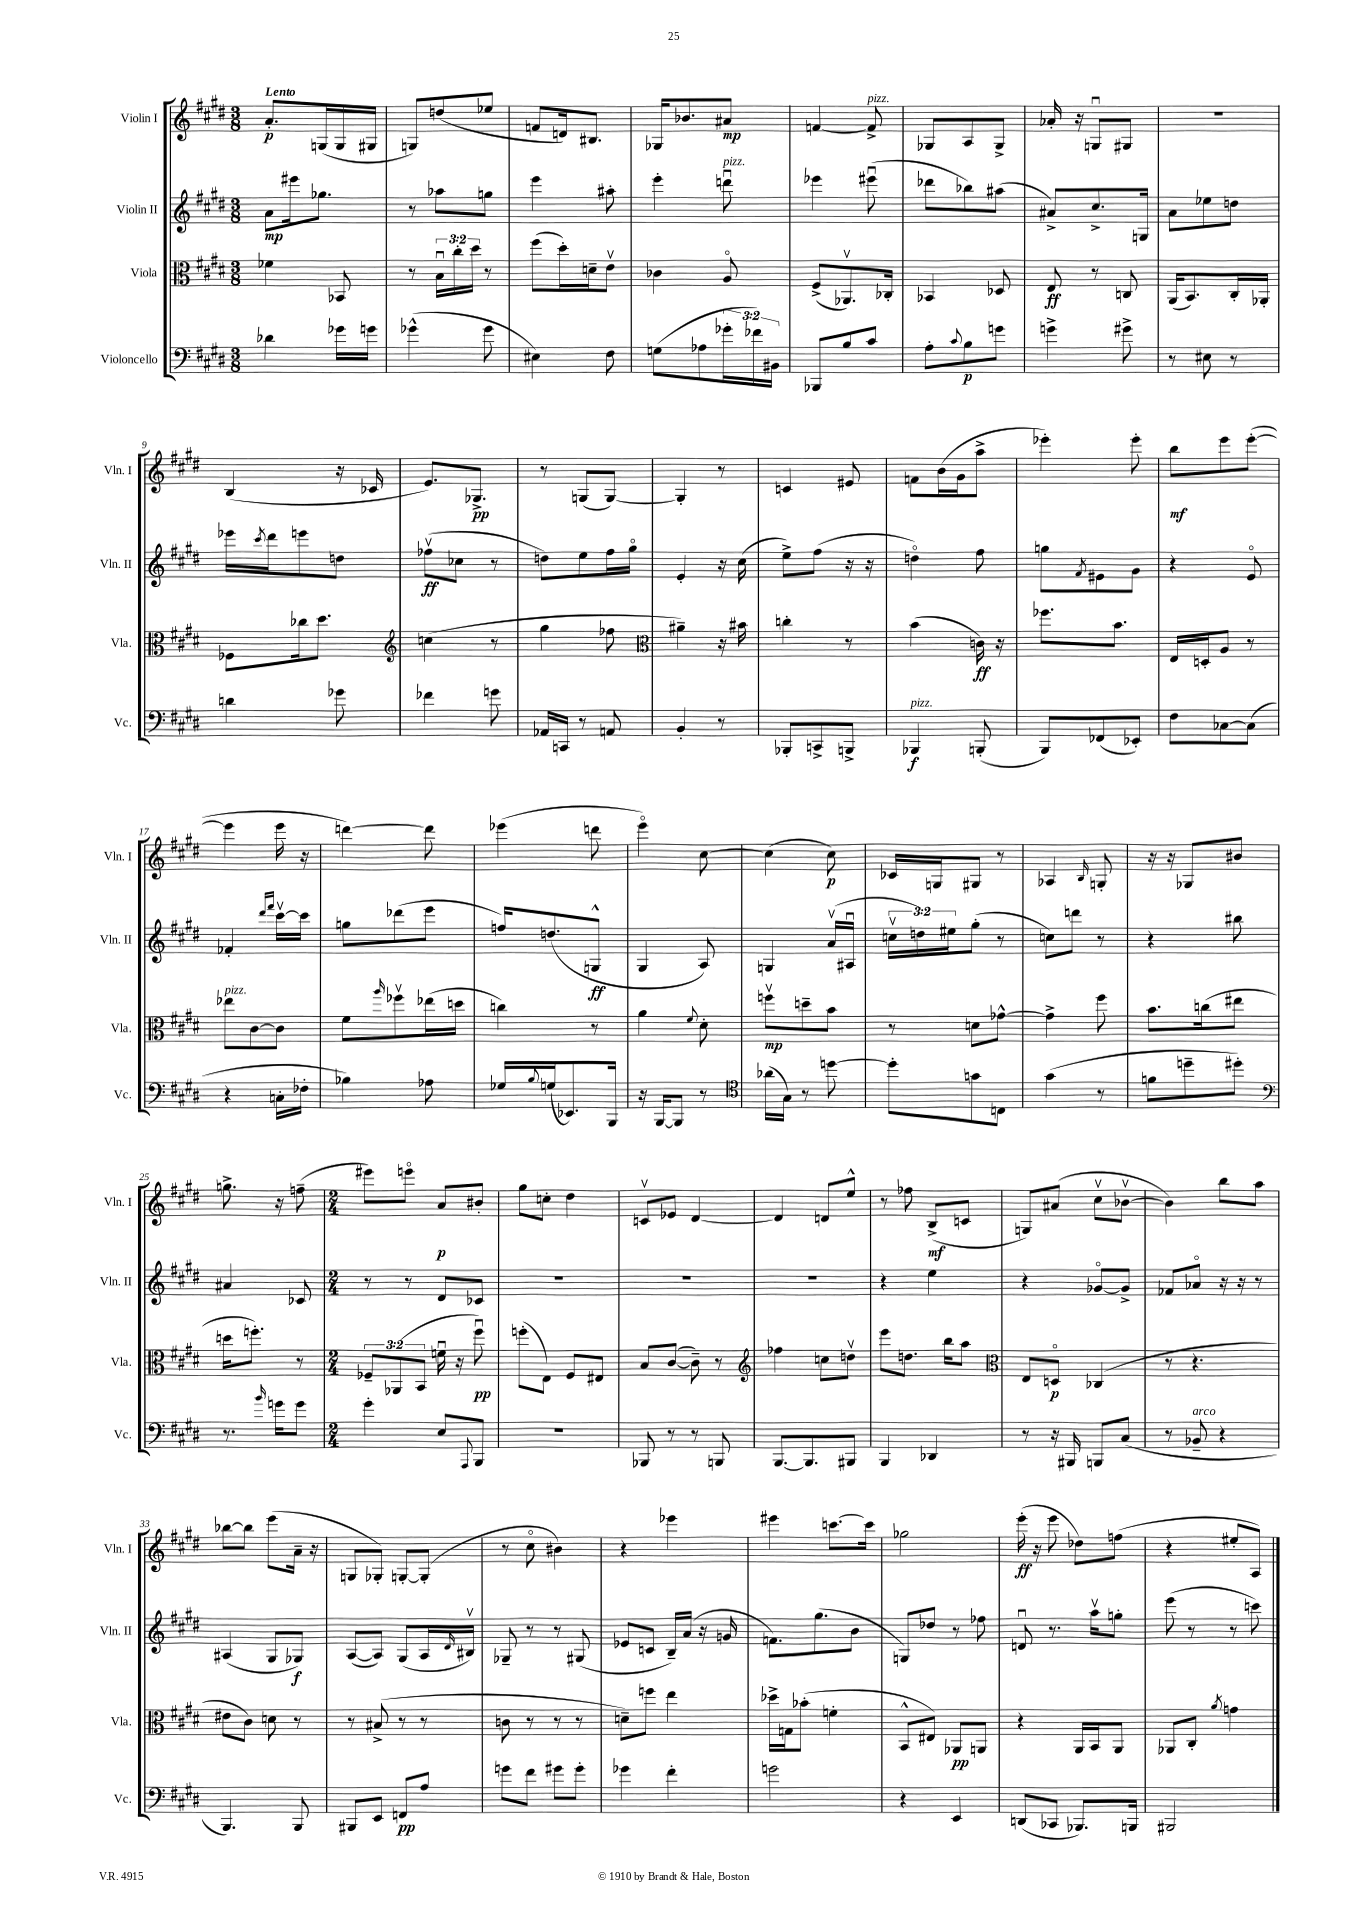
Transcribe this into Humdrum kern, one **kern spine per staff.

**kern	**dynam	**kern	**dynam	**kern	**dynam	**kern	**dynam
*part4	*part4	*part3	*part3	*part2	*part2	*part1	*part1
*staff4	*staff4	*staff3	*staff3	*staff2	*staff2	*staff1	*staff1
*I"Violoncello	*	*I"Viola	*	*I"Violin II	*	*I"Violin I	*
*I'Vc.	*	*I'Vla.	*	*I'Vln. II	*	*I'Vln. I	*
*clefF4	*	*clefC3	*	*clefG2	*	*clefG2	*
*k[f#c#g#d#]	*	*k[f#c#g#d#]	*	*k[f#c#g#d#]	*	*k[f#c#g#d#]	*
*M3/8	*	*M3/8	*	*M3/8	*	*M3/8	*
=1	=1	=1	=1	=1	=1	=1	=1
!	!	!	!	!	!	!LO:TX:a:B:t=Lento	!
4d-X\	.	4f-X\	.	8a\L	mp	8.a'/L	p
.	.	.	.	16eee#X\k	.	.	.
.	.	.	.	8.gg-X\J	.	(16Gn/L	.
16g-X\LL	.	8BB-X/	.	.	.	16G/	.
16gn\JJ	.	.	.	.	.	16G#X/JJ	.
=2	=2	=2	=2	=2	=2	=2	=2
(4g-X^^\	.	8r	.	8r	.	8Gn/L)	.
.	.	24Bu\LL	.	8aa-X\L	.	(8ddn/	.
.	.	24cc#'\	.	.	.	.	.
.	.	24dd#\JJ	.	.	.	.	.
8g-\	.	8r	.	8ggn\J	.	8ee-X/J	.
=3	=3	=3	=3	=3	=3	=3	=3
4E#X\)	.	(8ff#\L	.	4eee\	.	8fn/L	.
.	.	16dd#'\L)	.	.	.	16dn/k)	.
.	.	16dn~\J	.	.	.	8.B#X/J	.
8F#\	.	8ev\J	.	8aa#X'\	.	.	.
=4	=4	=4	=4	=4	=4	=4	=4
(8Gn\L	.	4c-X\	.	4eee'\	.	16G-X/KL	.
.	.	.	.	.	.	8.b-X/	.
8A-X\	.	.	.	.	.	.	.
!	!	!	!	!LO:TX:a:i:t=pizz.	!	!	!
24g-X'\L	.	8A/	.	8dddnu\	.	8a#X/J	mp
24f-X\)	.	.	.	.	.	.	.
24BB#X\JJ	.	.	.	.	.	.	.
=5	=5	=5	=5	=5	=5	=5	=5
8BBB-X/L	.	(8F#^/L	.	4eee-X\	.	[4fn/	.
8B/	.	8.AA-Xv/)	.	.	.	.	.
!	!	!	!	!	!	!LO:TX:a:i:t=pizz.	!
8c#/J	.	.	.	(8eee#Xu\	.	8f^/]	.
.	.	16C-X'/Jk	.	.	.	.	.
=6	=6	=6	=6	=6	=6	=6	=6
8A'\L	.	4BB-X/	.	8ddd-X\L	.	8G-X/L	.
8qqc#/	.	.	.	.	.	.	.
8B\	p	.	.	8bb-X\)	.	8A/	.
8gn\J	.	8D-X/	.	(8aa#X\J	.	8G-^/J	.
=7	=7	=7	=7	=7	=7	=7	=7
4gn^\	.	8E/	ff	8a#X^/L)	.	16a-X'/	.
.	.	.	.	.	.	16r	.
.	.	8r	.	8.cc#^/	.	8Gnu/L	.
8g#X^\	.	8Cn/	.	.	.	8G#X/J	.
.	.	.	.	16Gn/Jk	.	.	.
=8	=8	=8	=8	=8	=8	=8	=8
8r	.	(16AA/KL	.	8a\L	.	4.r	.
.	.	8.BB/)	.	.	.	.	.
8E#X\	.	.	.	8ee-X\	.	.	.
8r	.	16C#'/L	.	8ddn\J	.	.	.
.	.	16AA-X'/JJ	.	.	.	.	.
!!LO:LB:g=z
=9	=9	=9	=9	=9	=9	=9	=9
4dn\	.	8F-X\L	.	16eee-X\LL	.	(4B/	.
.	.	.	.	8qccc#/	.	.	.
.	.	.	.	16ddd#\J	.	.	.
.	.	16cc-X\k	.	8eeen\	.	.	.
.	.	8.dd#\J	.	.	.	.	.
8g-X\	.	.	.	8ddn\J	.	16r	.
.	.	.	.	.	.	16c-X/	.
=10	=10	=10	=10	=10	=10	=10	=10
*	*	*clefG2	*	*	*	*	*
4f-X\	.	(4ccn\	.	(8ff-Xv\L	ff	8.e/L)	.
.	.	.	.	8cc-X\J	.	.	.
.	.	.	.	.	.	8.G-X^/J	pp
8gn\	.	8r	.	8r	.	.	.
=11	=11	=11	=11	=11	=11	=11	=11
16AA-X/LL	.	4gg#\	.	8ddn\L)	.	8r	.
16CCn/JJ	.	.	.	.	.	.	.
8r	.	.	.	8ee\	.	(8Gn/L	.
8AAn/	.	8ff-X\	.	16ff#\L	.	[8G/J)	.
.	.	.	.	16gg#\JJ	.	.	.
=12	=12	=12	=12	=12	=12	=12	=12
*	*	*clefC3	*	*	*	*	*
4BB'/	.	4a#X~\)	.	4e'/	.	4G'/]	.
8r	.	16r	.	16r	.	8r	.
.	.	16b#X\	.	(16cc#\	.	.	.
=13	=13	=13	=13	=13	=13	=13	=13
8BBB-X'/L	.	4ccn'\	.	8ee^\L)	.	4cn/	.
8CCn^/	.	.	.	(8ff#\J	.	.	.
8BBBn^/J	.	8r	.	16r	.	8e#X/	.
.	.	.	.	16r	.	.	.
=14	=14	=14	=14	=14	=14	=14	=14
!LO:TX:a:i:t=pizz.	!	!	!	!	!	!	!
4BBB-X/	f	(4b\	.	4ddn\)	.	8fn\L	.
.	.	.	.	.	.	(16b\L	.
.	.	.	.	.	.	16g#\J	.
(8BBBn'/	.	16cn\)	ff	8ff#\	.	8aa^\J	.
.	.	16r	.	.	.	.	.
=15	=15	=15	=15	=15	=15	=15	=15
8BBB/L)	.	8.ff-X\L	.	8ggn\L	.	4eee-X'\)	.
.	.	.	.	8qf#/	.	.	.
(8FF-X/	.	.	.	8e#X\	.	.	.
.	.	8.b\J	.	.	.	.	.
8EE-X'/J)	.	.	.	8g#\J	.	8eee-'\	.
=16	=16	=16	=16	=16	=16	=16	=16
8F#\L	.	16E/LL	.	4r	.	8bb\L	mf
.	.	16Dn'/J	.	.	.	.	.
[8C-X\	.	8A/J	.	.	.	8eee\	.
(8C-\J]	.	8r	.	8e/	.	([8eee'\J	.
!!LO:LB:g=z
=17	=17	=17	=17	=17	=17	=17	=17
!	!	!LO:TX:a:i:t=pizz.	!	!	!	!	!
4r	.	8ee-X\L	.	4f-X'/	.	4eee\]	.
.	.	[8c#\	.	.	.	.	.
.	.	.	.	16qqddd#/LL	.	.	.
.	.	.	.	16qqfff#/JJ	.	.	.
16Cn'\LL	.	8c#\J]	.	[16ccc#v\LL	.	16eee\	.
16F-X'\JJ	.	.	.	16ccc#\JJ]	.	16r	.
=18	=18	=18	=18	=18	=18	=18	=18
4B-X\)	.	8f#\L	.	8ggn\L	.	[4dddn\)	.
.	.	16qqaa/	.	.	.	.	.
.	.	8ff-Xv\	.	(8ddd-X\	.	.	.
8A-X\	.	(16ee-X\L	.	8eee\J	.	8ddd\]	.
.	.	16ddn\JJ	.	.	.	.	.
=19	=19	=19	=19	=19	=19	=19	=19
16G-X/LL	.	4ccn\)	.	16ffn/KL)	.	(4eee-X\	.
8qqB/	.	.	.	.	.	.	.
(16Gn/J	.	.	.	(8.ddn/	.	.	.
8.EE-X/)	.	.	.	.	.	.	.
.	.	8r	.	8Gn^^/J	ff	8dddn\	.
16BBB/Jk	.	.	.	.	.	.	.
=20	=20	=20	=20	=20	=20	=20	=20
16r	.	4a\	.	4G#/	.	4eee\)	.
[16BBB/KL	.	.	.	.	.	.	.
8BBB/J]	.	.	.	.	.	.	.
.	.	8qqf#/	.	.	.	.	.
8r	.	8d#'\	.	8A/)	.	[8cc#\	.
=21	=21	=21	=21	=21	=21	=21	=21
*clefC4	*	*	*	*	*	*	*
(16a-X\LL	.	8ffnv\L	mp	4Gn/	.	(4cc#\]	.
16G#\JJ)	.	.	.	.	.	.	.
8r	.	8ddn~\	.	.	.	.	.
[8ddn\	.	8b\J	.	(16av/LL	.	8cc#\)	p
.	.	.	.	16A#Xu/JJ	.	.	.
=22	=22	=22	=22	=22	=22	=22	=22
8dd'\L]	.	8r	.	24ccnv\LL	.	16c-X/LL	.
.	.	.	.	24ddn\)	.	.	.
.	.	.	.	.	.	16Gn/J	.
.	.	.	.	24ee#X\J	.	.	.
8gn\	.	8dn\L	.	(8gg#'\J	.	8G#X/J	.
8Cn\J	.	[8g-X^^\J	.	8r	.	8r	.
=23	=23	=23	=23	=23	=23	=23	=23
(4g#\	.	4g-^\]	.	8ccn\L)	.	4A-X/	.
.	.	.	.	8dddn\J	.	.	.
.	.	.	.	.	.	16qqB/	.
8r	.	8ff#\	.	8r	.	8Gn'/	.
=24	=24	=24	=24	=24	=24	=24	=24
8fn\L	.	8.b\L	.	4r	.	16r	.
.	.	.	.	.	.	16r	.
8ddn~\	.	.	.	.	.	8G-X/L	.
.	.	(16ccn\k	.	.	.	.	.
8dd#X'\J)	.	8ee#X\J	.	8bb#X\	.	8b#X/J	.
!!LO:LB:g=z
=25	=25	=25	=25	=25	=25	=25	=25
*clefF4	*	*	*	*	*	*	*
8.r	.	16ddn\KL	.	4a#X/	.	8.ggn^\	.
.	.	8.ffn'\J)	.	.	.	.	.
16qqb/	.	.	.	.	.	.	.
16gn\KL	.	.	.	.	.	16r	.
8g\J	.	8r	.	8c-X/	.	(8ffn~\	.
=26	=26	=26	=26	=26	=26	=26	=26
*M2/4	*	*M2/4	*	*M2/4	*	*M2/4	*
4g#'\	.	12F-X~/L	.	8r	.	8eee#X\L)	.
.	.	(12AA-X/	.	.	.	.	.
.	.	.	.	8r	.	8eeen\J	.
.	.	12BB/J	.	.	.	.	.
8E/L	.	16fnu\	.	8d#/L	.	8a/L	p
.	.	16r	.	.	.	.	.
8qqAAA/	.	.	.	.	.	.	.
8BBB/J	.	8ff#u\)	pp	8c-X/J	.	8b#X'/J	.
=27	=27	=27	=27	=27	=27	=27	=27
2r	.	(8ffn'\L	.	2r	.	8gg#\L	.
.	.	8E\J)	.	.	.	8ccn'\J	.
.	.	8F#/L	.	.	.	4dd#\	.
.	.	8E#X/J	.	.	.	.	.
=28	=28	=28	=28	=28	=28	=28	=28
8BBB-X/	.	8B/L	.	2r	.	8cnv/L	.
8r	.	([8c#/J	.	.	.	8e-X/J	.
8r	.	8c#~\])	.	.	.	[4d#/	.
8BBBn/	.	8r	.	.	.	.	.
=29	=29	=29	=29	=29	=29	=29	=29
*	*	*clefG2	*	*	*	*	*
[8.BBB/L	.	4ff-X\	.	2r	.	4d#/]	.
8.BBB/]	.	.	.	.	.	.	.
.	.	8ccn\L	.	.	.	8dn/L	.
8BBB#X/J	.	8ddnv\J	.	.	.	8ee^^/J	.
=30	=30	=30	=30	=30	=30	=30	=30
4BBB/	.	8eee\L	.	4r	.	8r	.
.	.	8.ddn\J	.	.	.	8ff-X\	.
4DD-X/	.	.	.	4ee\	.	(8B^/L	mf
.	.	16bb\KL	.	.	.	.	.
.	.	8aa\J	.	.	.	8cn/J	.
=31	=31	=31	=31	=31	=31	=31	=31
*	*	*clefC3	*	*	*	*	*
8r	.	8E/L	.	4r	.	8Gn/L)	.
16r	.	8Dn/J	p	.	.	(8a#X/J	.
16BBB#X/	.	.	.	.	.	.	.
8BBBn/L	.	(4C-X/	.	[8g-X/L	.	8cc#v\L	.
(8C#/J	.	.	.	8g-^/J]	.	[8b-Xv\J	.
=32	=32	=32	=32	=32	=32	=32	=32
8r	.	8r	.	8f-X/L	.	4b-\])	.
!LO:TX:a:i:t=arco	!	!	!	!	!	!	!
8BB-X~/	.	4.r	.	8a-X/J	.	.	.
4r	.	.	.	16r	.	8bb\L	.
.	.	.	.	16r	.	.	.
.	.	.	.	8r	.	8aa\J	.
!!LO:LB:g=z
=33	=33	=33	=33	=33	=33	=33	=33
4.BBB/)	.	8e#X\L	.	(4A#X/	.	[8bb-X\L	.
.	.	8c#\J)	.	.	.	8bb-\J]	.
.	.	8dn\	.	8G#/L	.	(8eee\L	.
8BBB/	.	8r	.	8G-X/J)	f	16a~\Jk	.
.	.	.	.	.	.	16r	.
=34	=34	=34	=34	=34	=34	=34	=34
8BBB#X/L	.	8r	.	([8A/L	.	8Gn/L	.
8EE/J	.	(8B#X^/	.	8A/J])	.	8G-X'/J)	.
8FFn/L	pp	8r	.	(8G#/L	.	[8Gn'/L	.
8A/J	.	8r	.	16A/L	.	(8G'/J]	.
.	.	.	.	16qqd#/	.	.	.
.	.	.	.	16B#Xv/JJ)	.	.	.
=35	=35	=35	=35	=35	=35	=35	=35
8gn\L	.	8cn\	.	8G-X~/	.	8r	.
8f#\J	.	8r	.	8r	.	8cc#\	.
8g#X\L	.	8r	.	8r	.	4b#X\)	.
8g#'\J	.	8r	.	(8G#X/	.	.	.
=36	=36	=36	=36	=36	=36	=36	=36
4g-X\	.	8dn~\L)	.	8e-X/L	.	4r	.
.	.	8ffn\J	.	8cn/J	.	.	.
4f#'\	.	4ee\	.	16B~/LL)	.	4eee-X\	.
.	.	.	.	(16a/JJ	.	.	.
.	.	.	.	16r	.	.	.
.	.	.	.	16gn/	.	.	.
=37	=37	=37	=37	=37	=37	=37	=37
2gn\	.	16dd-X^\LL	.	8.fn\L)	.	4eee#X\	.
.	.	16Gn\J	.	.	.	.	.
.	.	(8b-X'\J	.	.	.	.	.
.	.	.	.	(8.gg#\	.	.	.
.	.	4fn'\	.	.	.	[8.cccn\L	.
.	.	.	.	8b\J	.	.	.
.	.	.	.	.	.	16ccc\Jk]	.
=38	=38	=38	=38	=38	=38	=38	=38
4r	.	8BB^^/L	.	8Gn/L)	.	2gg-X\	.
.	.	8E#X/J)	.	8dd-X/J	.	.	.
4EE/	.	8AA-X/L	pp	8r	.	.	.
.	.	8AAn/J	.	8ff-X\	.	.	.
=39	=39	=39	=39	=39	=39	=39	=39
(8DDn/L	.	4r	.	8dnu/	.	(16eee'\	ff
.	.	.	.	.	.	16r	.
8CC-X/J	.	.	.	8.r	.	8eee\	.
8.BBB-X/L)	.	16AA/LL	.	.	.	8dd-X\L)	.
.	.	16BB/J	.	16aav\KL	.	.	.
.	.	8AA/J	.	8ggn'\J	.	(8ffn\J	.
16BBBn/Jk	.	.	.	.	.	.	.
=40	=40	=40	=40	=40	=40	=40	=40
2BBB#X/	.	8AA-X/L	.	(8eee\	.	4r	.
.	.	8C#'/J	.	8r	.	.	.
.	.	8qa/	.	.	.	.	.
.	.	4gn\	.	8r	.	8ee#X'/L	.
.	.	.	.	8cccn\)	.	8A/J)	.
==	==	==	==	==	==	==	==
*-	*-	*-	*-	*-	*-	*-	*-
